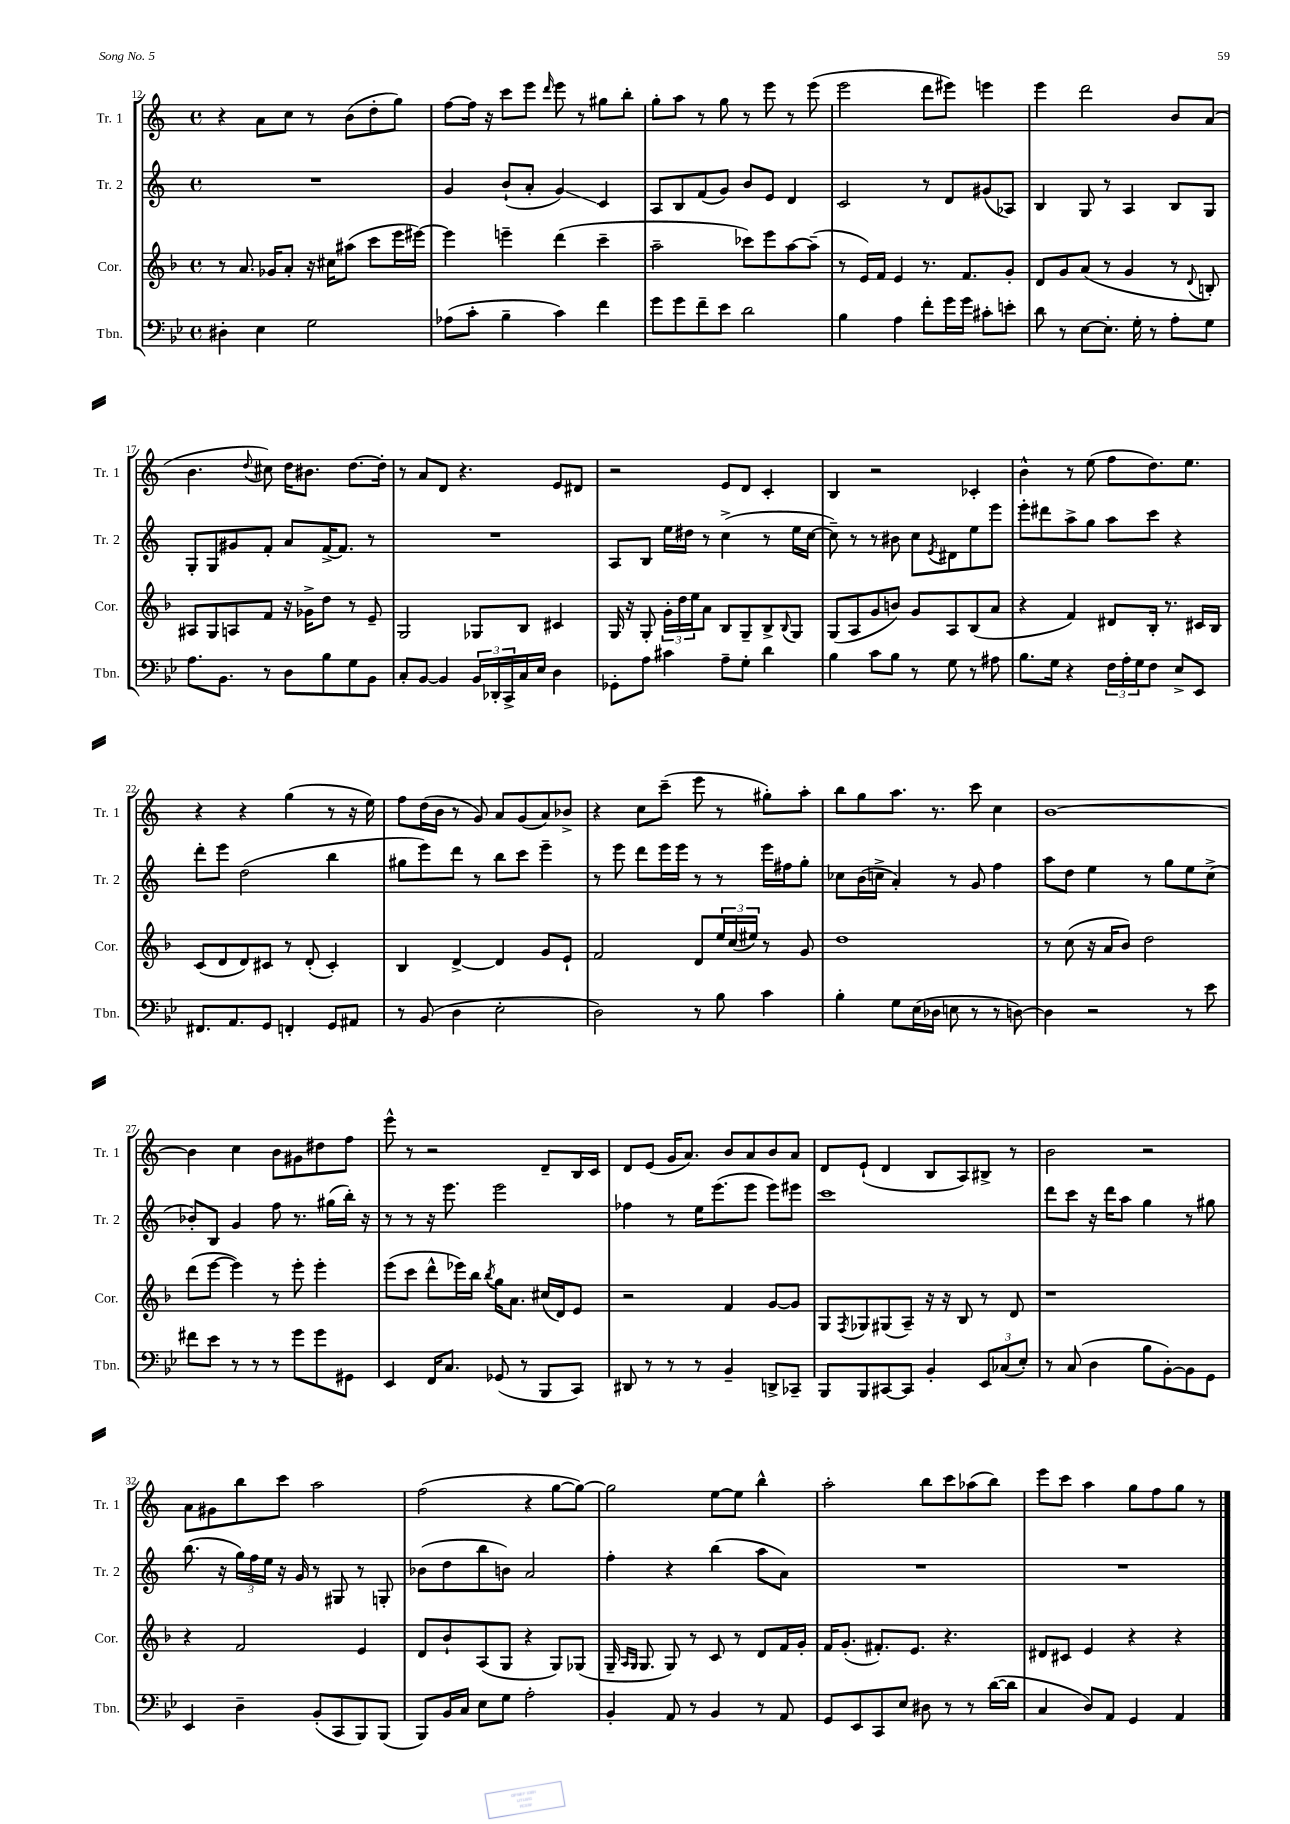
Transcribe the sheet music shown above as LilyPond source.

<<
\new StaffGroup <<
\new Staff = "s0" \with { instrumentName = "Tr. 1" shortInstrumentName = "Tr. 1" } {
    \clef treble \key c \major \defaultTimeSignature \time 4/4
    r4 a'8 c''8 r8 b'8( d''8-. g''8) |
    f''8~ f''16 r16 c'''8 e'''8 \grace { d'''16 } e'''8 r8 gis''8 b''8-. |
    g''8-. a''8 r8 g''8 r8 e'''8 r8 e'''8( |
    e'''2 d'''8 eis'''8) e'''4 |
    e'''4 d'''2 b'8 a'8( |
    b'4. \appoggiatura { d''8 } cis''8) d''16 bis'8. d''8.~ d''16-. |
    r8 a'8 d'8 r4. e'8 dis'8 |
    r2 e'8 d'8 c'4-. |
    b4 r2 ces'4-. |
    b'4-^ r8 e''8( f''8 d''8.) e''8. |
    r4 r4 g''4( r8 r16 e''16) |
    f''8 d''16( b'16 r8 g'8) a'8 g'8( a'8) bes'8-> |
    r4 c''8 c'''8--( e'''8 r8 gis''8-.) a''8-. |
    b''8 g''8 a''8. r8. c'''8 c''4 |
    b'1~ |
    b'4 c''4 b'8 gis'8 dis''8 f''8 |
    e'''8-^ r8 r2 d'8-- b16 c'16 |
    d'8 e'8( g'16 a'8.) b'8 a'8 b'8 a'8 |
    d'8 e'8-!( d'4 b8 a8) bis8-> r8 |
    b'2 r2 |
    a'8 gis'8 b''8 c'''8 a''2 |
    f''2( r4 g''8~ g''8~) |
    g''2 e''8~ e''8 b''4-^ |
    a''2-. b''8 c'''8 aes''8( b''8) |
    e'''8 c'''8 a''4 g''8 f''8 g''8 r8 \bar "|." |
}
\new Staff = "s1" \with { instrumentName = "Tr. 2" shortInstrumentName = "Tr. 2" } {
    \clef treble \key c \major \defaultTimeSignature \time 4/4
    R1 |
    g'4 b'8-!( a'8-. g'4\glissando) c'4 |
    a8 b8 f'8( g'8) b'8 e'8 d'4 |
    c'2 r8 d'8 gis'8( aes8) |
    b4 g8 r8 a4 b8 g8 |
    g8-. g8 gis'8 f'8-. a'8 f'16~-> f'8. r8 |
    R1 |
    a8 b8 e''16 dis''16 r8 c''4->( r8 e''16 c''16~ |
    c''8--) r8 r8 bis'8 c''8 \acciaccatura { e'8 } dis'8 e''8 e'''8 |
    e'''8-. dis'''8 a''8-> g''8 a''8 c'''8 r4 |
    d'''8-. e'''8 d''2( b''4 |
    gis''8 e'''8) d'''8 r8 b''8 c'''8 e'''4-- |
    r8 e'''8 d'''8 e'''16 e'''16 r8 r8 e'''16 fis''16 g''8-. |
    ces''8 b'16( c''16-> a'4-.) r8 g'8 f''4 |
    a''8 d''8 e''4 r8 g''8 e''8 c''8->( |
    bes'8-.) b8 g'4 f''8 r8. gis''16( b''16-.) r16 |
    r8 r8 r16 e'''8. e'''2 |
    fes''4 r8 e''16 e'''8.( e'''8 e'''8) eis'''8 |
    c'''1 |
    d'''8 c'''8 r16 d'''16 a''8 g''4 r8 gis''8 |
    b''8.( r16 \tuplet 3/2 { g''16) f''16 e''16 } r16 g'16 r8 gis8 r8 g8-. |
    bes'8( d''8 b''8 b'8) a'2 |
    f''4-. r4 b''4( a''8 a'8) |
    R1 |
    R1 \bar "|." |
}
\new Staff = "s2" \with { instrumentName = "Cor." shortInstrumentName = "Cor." } {
    \clef treble \key f \major \defaultTimeSignature \time 4/4
    r8 a'8. ges'16 a'8-. r16 cis''16 ais''8( c'''8 e'''16 eis'''16~) |
    eis'''4 e'''4-- d'''4( c'''4-- |
    a''2-- ces'''8) e'''8 a''8~ a''8--( |
    r8 e'16) f'16 e'4 r8. f'8. g'8-. |
    d'8 g'8 a'8( r8 g'4 r8 \appoggiatura { d'8 } b8-.) |
    ais8 g8 a8 f'8 r16 ges'16-> d''8 r8 e'8-- |
    g2 ges8 bes8 cis'4 |
    g16 r16 g8-. \tuplet 3/2 { g'16-. d''16 e''16 } a'8 bes8 g8-- bes8-> \appoggiatura { bes8 } g8 |
    g8( a8 g'8 b'8) g'8 a8 bes8( a'8 |
    r4 f'4) dis'8 bes16-. r8. cis'16 bes16 |
    c'8( d'8 d'8) cis'8 r8 d'8-.( cis'4-.) |
    bes4 d'4~-> d'4 g'8 e'8-! |
    f'2 d'8 \tuplet 3/2 { e''16 c''16( eis''16) } r8 g'8 |
    d''1 |
    r8 c''8( r16 a'16 bes'8) d''2 |
    d'''8( e'''8~ e'''4) r8 e'''8-. e'''4-. |
    e'''8( c'''8 d'''8-^ ees'''16) bes''16 \acciaccatura { bes''8 } g''16 a'8. cis''16( d'16) e'8 |
    r2 f'4 g'8~ g'8 |
    g8 \acciaccatura { f8 } ges8 gis8( a8--) r16 r16 bes8 r8 d'8 |
    r1 |
    r4 f'2 e'4 |
    d'8 bes'8-! a8( g8 r4 g8) ges8( |
    g16-- \grace { a16 g16 } g8. g8) r8 c'8 r8 d'8 f'16 g'16-. |
    f'16 g'8.-.( fis'8.-.) e'8. r4. |
    dis'8 cis'8 e'4 r4 r4 \bar "|." |
}
\new Staff = "s3" \with { instrumentName = "Tbn." shortInstrumentName = "Tbn." } {
    \clef bass \key bes \major \defaultTimeSignature \time 4/4
    dis4-. ees4 g2 |
    aes8( c'8-. bes4-- c'4) f'4 |
    g'8 g'8 f'8-- ees'8 d'2 |
    bes4 a4 f'8-. g'16 g'16 cis'8-. e'8-. |
    d'8 r8 ees8~ ees8.-. g16-. r8 a8-. g8 |
    a8. bes,8. r8 d8 bes8 g8 bes,8 |
    c8-. bes,8~ bes,4 \tuplet 3/2 { bes,16 des,16-. c,16-> } c16 ees16 d4 |
    ges,8-. a8 cis'4 a8-- g8-. d'4 |
    bes4 c'8 bes8 r8 g8 r8 ais8 |
    bes8. g16 r4 \tuplet 3/2 { f16 a16-. g16 } f8 ees8-> ees,8 |
    fis,8. a,8. g,8 f,4-. g,8 ais,8 |
    r8 bes,8( d4 ees2-. |
    d2) r8 bes8 c'4 |
    bes4-. g8 ees16( des16 e8 r8 r8 d8~) |
    d4 r2 r8 ees'8 |
    fis'8 ees'8 r8 r8 r8 g'8 g'8 gis,8 |
    ees,4 f,16 c8. ges,8( r8 bes,,8 c,8) |
    dis,8 r8 r8 r8 bes,4-- d,8-> ces,8-- |
    bes,,8 bes,,8 cis,8~ cis,8 bes,4-. \tuplet 3/2 { ees,8 ces8( ees8-.) } |
    r8 c8( d4 bes8 bes,8~-.) bes,8 g,8 |
    ees,4 d4-- bes,8-.( c,8 bes,,8) bes,,8( |
    bes,,8) bes,16 c16 ees8 g8 a2-. |
    bes,4-. a,8 r8 bes,4 r8 a,8 |
    g,8 ees,8 c,8 ees8 dis8 r8 r8 d'16~( d'16 |
    c4 d8) a,8 g,4 a,4 \bar "|." |
}
>>
>>
\layout { \context { \Score currentBarNumber = #12 } }
